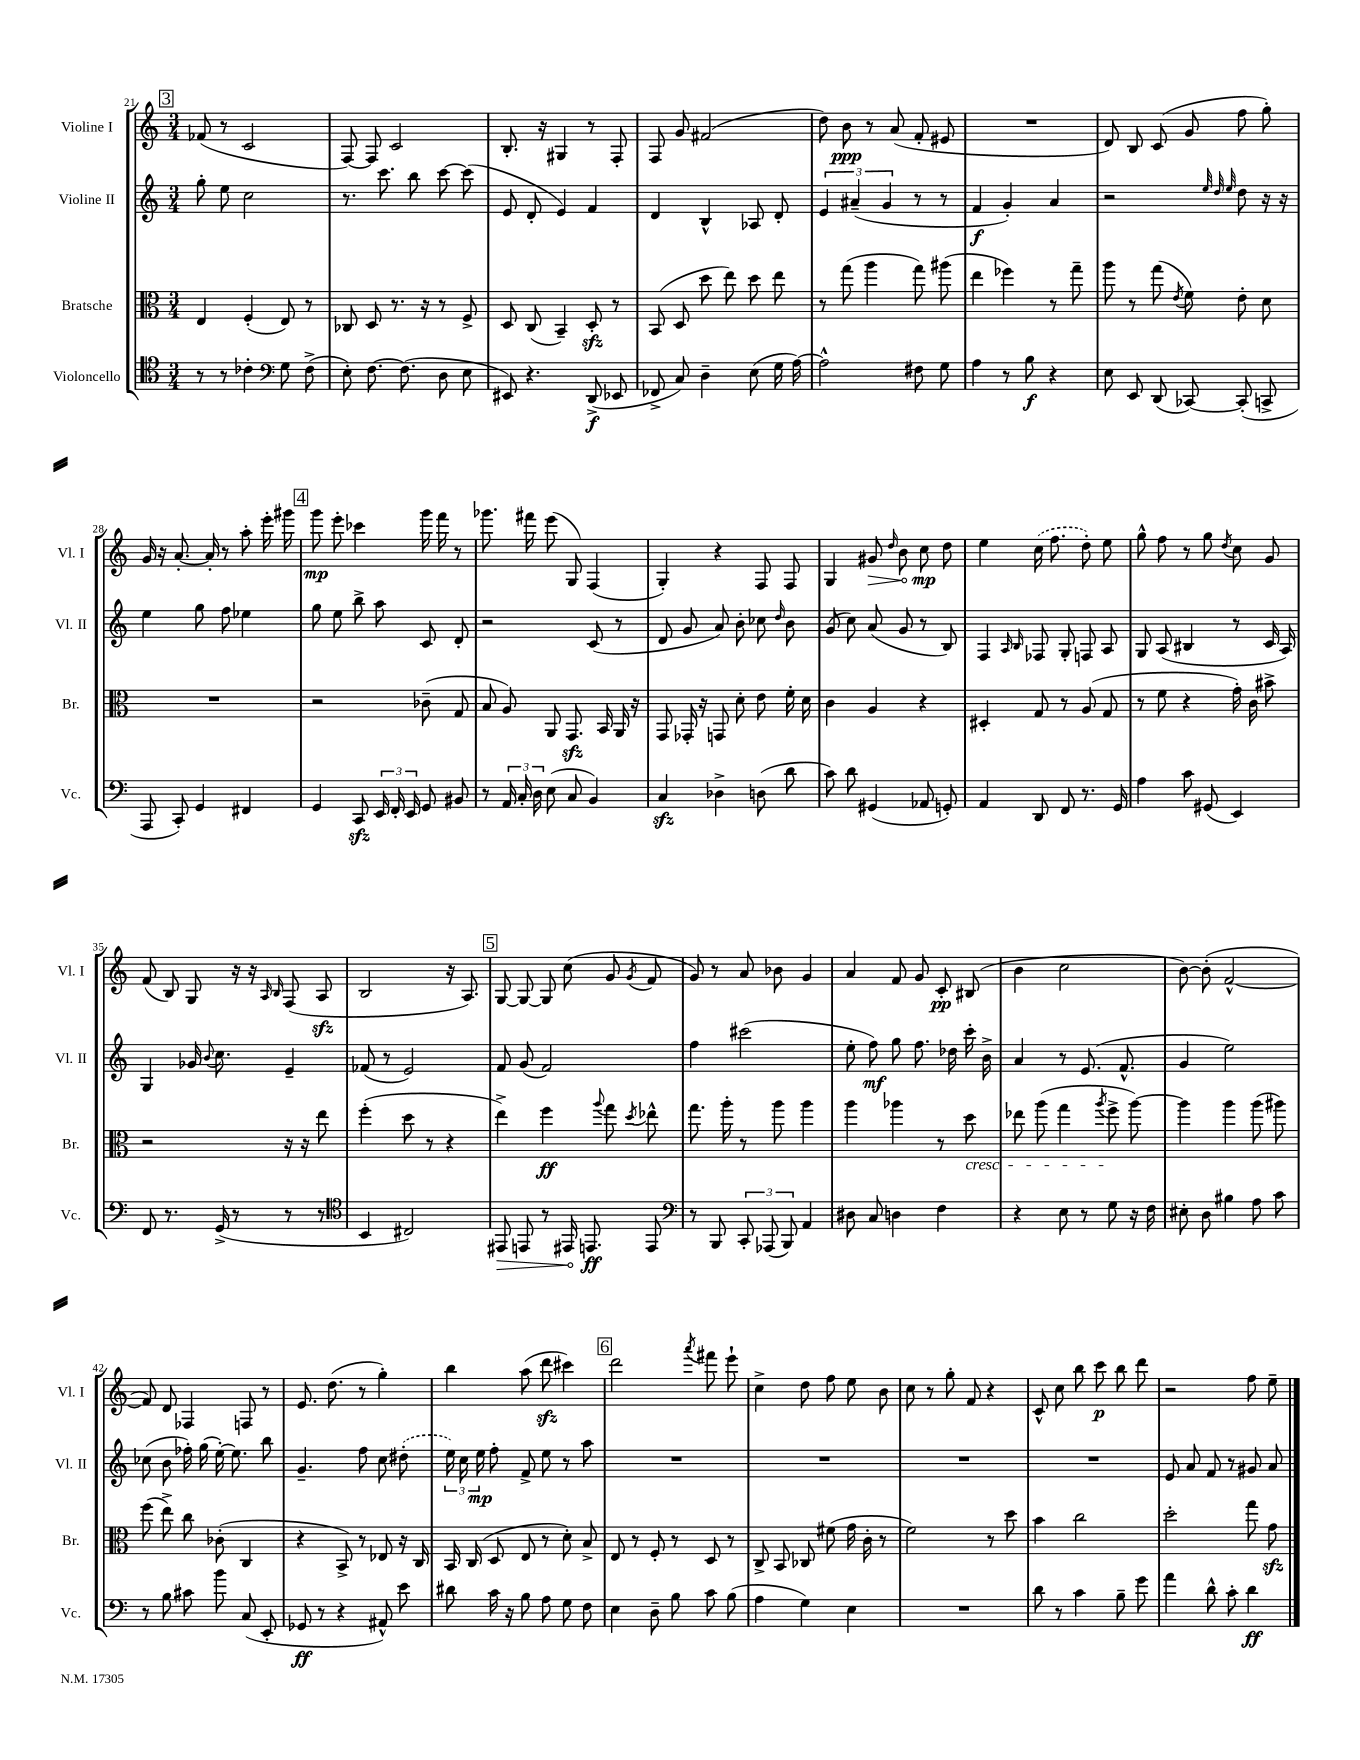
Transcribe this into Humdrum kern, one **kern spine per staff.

**kern	**kern	**kern	**kern
*staff4	*staff3	*staff2	*staff1
*clefC4	*clefC3	*clefG2	*clefG2
*k[]	*k[]	*k[]	*k[]
*M3/4	*M3/4	*M3/4	*M3/4
8r	4E	8gg'	(8f-
8r	.	8ee	8r
4c-'	(4F'	2cc	2c
*clefF4	*	*	*
8G	8E)	.	.
(8F^	8r	.	.
=	=	=	=
8E')	8C-	8.r	[8F)
[8.F	8D	.	8F]
.	.	8.ccc	.
.	8.r	.	2c
(8.F]	.	.	.
.	.	8bb	.
.	16r	.	.
8D	8r	[8ccc	.
8E	8F^	(8ccc]	.
=	=	=	=
8EE#)	8D	8e	8.B'
4.r	(8C	8d'	.
.	.	.	16r
.	4BB~)	4e)	4G#
(8DD^	8D'	4f	8r
8EE-	8r	.	8F'
=	=	=	=
8FF-^	(8BB	4d	8F
8C)	8D	.	8g
4D~	8dd	4B^^	(2f#
.	8ee)	.	.
(8E	8dd	8A-	.
16G	8ee	8d'	.
[16A)	.	.	.
=	=	=	=
2A^^]	8r	6e	8dd)
.	(8gg	.	8b
.	.	(6a#~	.
.	4aa	.	8r
.	.	6g	.
.	.	.	(8a
8F#	8gg)	8r	8f'
8G	(8aa#	8r	8e#
=	=	=	=
4A	4ee	4f	2.r
8r	4ff-)	4g')	.
8B	.	.	.
4r	8r	4a	.
.	8gg~	.	.
=	=	=	=
8E	8aa	2r	8d)
8EE	8r	.	8B
(8DD	(8gg	.	(8c
.	8qe	.	.
[8CC-)	8f)	.	8g
.	.	32qqee	.
.	.	32qqdd	.
.	.	32qqee	.
(8CC-']	8e'	8dd	8ff
8CC^	8d	16r	8gg')
.	.	16r	.
=	=	=	=
8AAA	2.r	4ee	16g
.	.	.	16r
8CC')	.	.	[8.a'
4GG	.	8gg	.
.	.	.	16a']
.	.	8ff	8r
4FF#	.	4ee-	8aa'
.	.	.	16eee'
.	.	.	16ggg#
=	=	=	=
4GG	2r	8gg	8ggg
.	.	8ee	8eee'
8CC	.	8bb^	4ccc-
24EE	.	8aa	.
24FF'	.	.	.
24EE	.	.	.
8GG	(8c-~	8c	16ggg
.	.	.	16fff
8BB#	8G	8d'	8r
=	=	=	=
8r	8B	2r	8.ggg-
24AA	8A)	.	.
24C'	.	.	.
.	.	.	16fff#
24D	.	.	.
(8E	8AA	.	(8eee
8C	8.GG	.	8G)
4BB)	.	(8c	(4F
.	16BB	.	.
.	16AA	8r	.
.	16r	.	.
=	=	=	=
4C	8GG	8d	4G')
.	16GG-'	8g	.
.	16r	.	.
4D-^	8GG	8a)	4r
.	8d'	8b'	.
(8D	8e	8cc-	8F
.	.	16qqdd	.
8d	16f'	8b	8F
.	16d	.	.
=	=	=	=
8c)	4c	(8g	4G
8d	.	8cc)	.
(4GG#	4A	(8a	8g#
.	.	.	16qqdd
.	.	8g	8b
8AA-	4r	8r	8cc
8GG')	.	8B)	8dd
=	=	=	=
4AA	4D#'	4F	4ee
.	.	16qqA	.
.	.	16qqB	.
8DD	8G	8F-	(16cc
.	.	.	8.ff
8FF	8r	8G'	.
8.r	(8A	8F	8dd')
.	8G	8A	8ee
16GG	.	.	.
=	=	=	=
4A	8r	8G	8gg^^
.	8f	(8A	8ff
8c	4r	4B#	8r
(8GG#	.	.	8gg
.	.	.	8qdd
4EE)	16g')	8r	8cc
.	16c	.	.
.	8b#^	16c	8g
.	.	16A)	.
=	=	=	=
8FF	2r	4G	(8f
8.r	.	.	8B)
.	.	16g-	8G
.	.	8qqb	.
(16GG^	.	8.cc	.
8r	.	.	16r
.	.	.	16r
.	.	.	16qqA
.	.	.	16qqB
8r	16r	4e~	(8F
.	16r	.	.
8r	8ee	.	8A
=	=	=	=
*clefC4	*	*	*
4BB	(4ff'	(8f-	2B
.	.	8r	.
2C#)	8dd	2e)	.
.	8r	.	.
.	4r	.	16r
.	.	.	8.A)
=	=	=	=
8EE#	4ee^)	8f	[8G
8EE	.	(8g	8G_
8r	4ff	2f)	8G]
16EE#	.	.	(8cc
8.EE	.	.	.
.	8qqaa	.	.
.	8gg	.	8g
.	8qdd	.	8qg
8EE	8ee-^^	.	8f
=	=	=	=
*clefF4	*	*	*
8r	8.gg	4ff	8g)
8BBB	.	.	8r
.	16aa'	.	.
12CC'	8r	(2ccc#	8a
(12AAA-	.	.	.
.	8aa	.	8b-
12BBB)	.	.	.
4AA	4aa	.	4g
=	=	=	=
8D#	4aa	8ee'	4a
8C	.	8ff)	.
4D	4aa-	8gg	8f
.	.	8.ff	8g
4F	8r	.	8c'
.	.	16dd-	.
.	8dd	16ccc'	(8B#
.	.	16b^	.
=	=	=	=
4r	8ee-	4a	4b
.	(8aa	.	.
8E	4gg	8r	2cc
8r	.	(8.e	.
.	8qaa	.	.
8G	8ff^	.	.
.	.	8.f^^	.
16r	[8aa)	.	.
16F	.	.	.
=	=	=	=
8E#'	4aa]	4g	[8b)
8D	.	.	(8b']
4B#	4aa	2ee)	[2f^^
8A	(8aa	.	.
8c	8aa#)	.	.
=	=	=	=
8r	(8ff	(8cc-	8f])
8B	8ee^)	8b	8d
8c#	8cc	16ff-')	4F-
.	.	(16gg	.
8b	(8c-'	[16ee')	.
.	.	8.ee]	.
(8C	4C	.	8F
8EE'	.	8bb	8r
=	=	=	=
8GG-	4r	4.g~	8.e
8r	.	.	.
.	.	.	(8.dd
4r	8BB^)	.	.
.	8r	8ff	8r
8AA#^^)	8E-	8cc	4gg')
8e	16r	(8dd#'	.
.	16C	.	.
=	=	=	=
8d#	16BB	24ee)	4bb
.	.	24cc	.
.	(16C	.	.
.	.	24ee	.
16c	8D	8ff'	.
16r	.	.	.
8B	8E	8f^	(8aa
8A	8r	8ee	8ddd
8G	8d')	8r	4ccc#)
8F	8B^	8aa	.
=	=	=	=
4E	8E	2.r	2ddd
.	8r	.	.
8D~	8F'	.	.
8B	8r	.	.
.	.	.	8qaaa
8c	8D	.	8fff#
(8B	8r	.	8eee`
=	=	=	=
4A	8C^	2.r	4cc^
.	8BB	.	.
4G)	8C-	.	8dd
.	(8f#	.	8ff
4E	16g	.	8ee
.	16c'	.	.
.	8r	.	8b
=	=	=	=
2.r	2f)	2.r	8cc
.	.	.	8r
.	.	.	8gg'
.	.	.	8f
.	8r	.	4r
.	8dd	.	.
=	=	=	=
8d	4b	2.r	8c^^
8r	.	.	8cc
4c	2cc	.	8bb
.	.	.	8ccc
8B~	.	.	8bb
8g	.	.	8ddd
=	=	=	=
4a	2dd'	8e	2r
.	.	8a	.
8d^^	.	8f	.
8c'	.	8r	.
4d	8gg	8g#	8ff
.	8g	8a	8ee~
==	==	==	==
*-	*-	*-	*-
